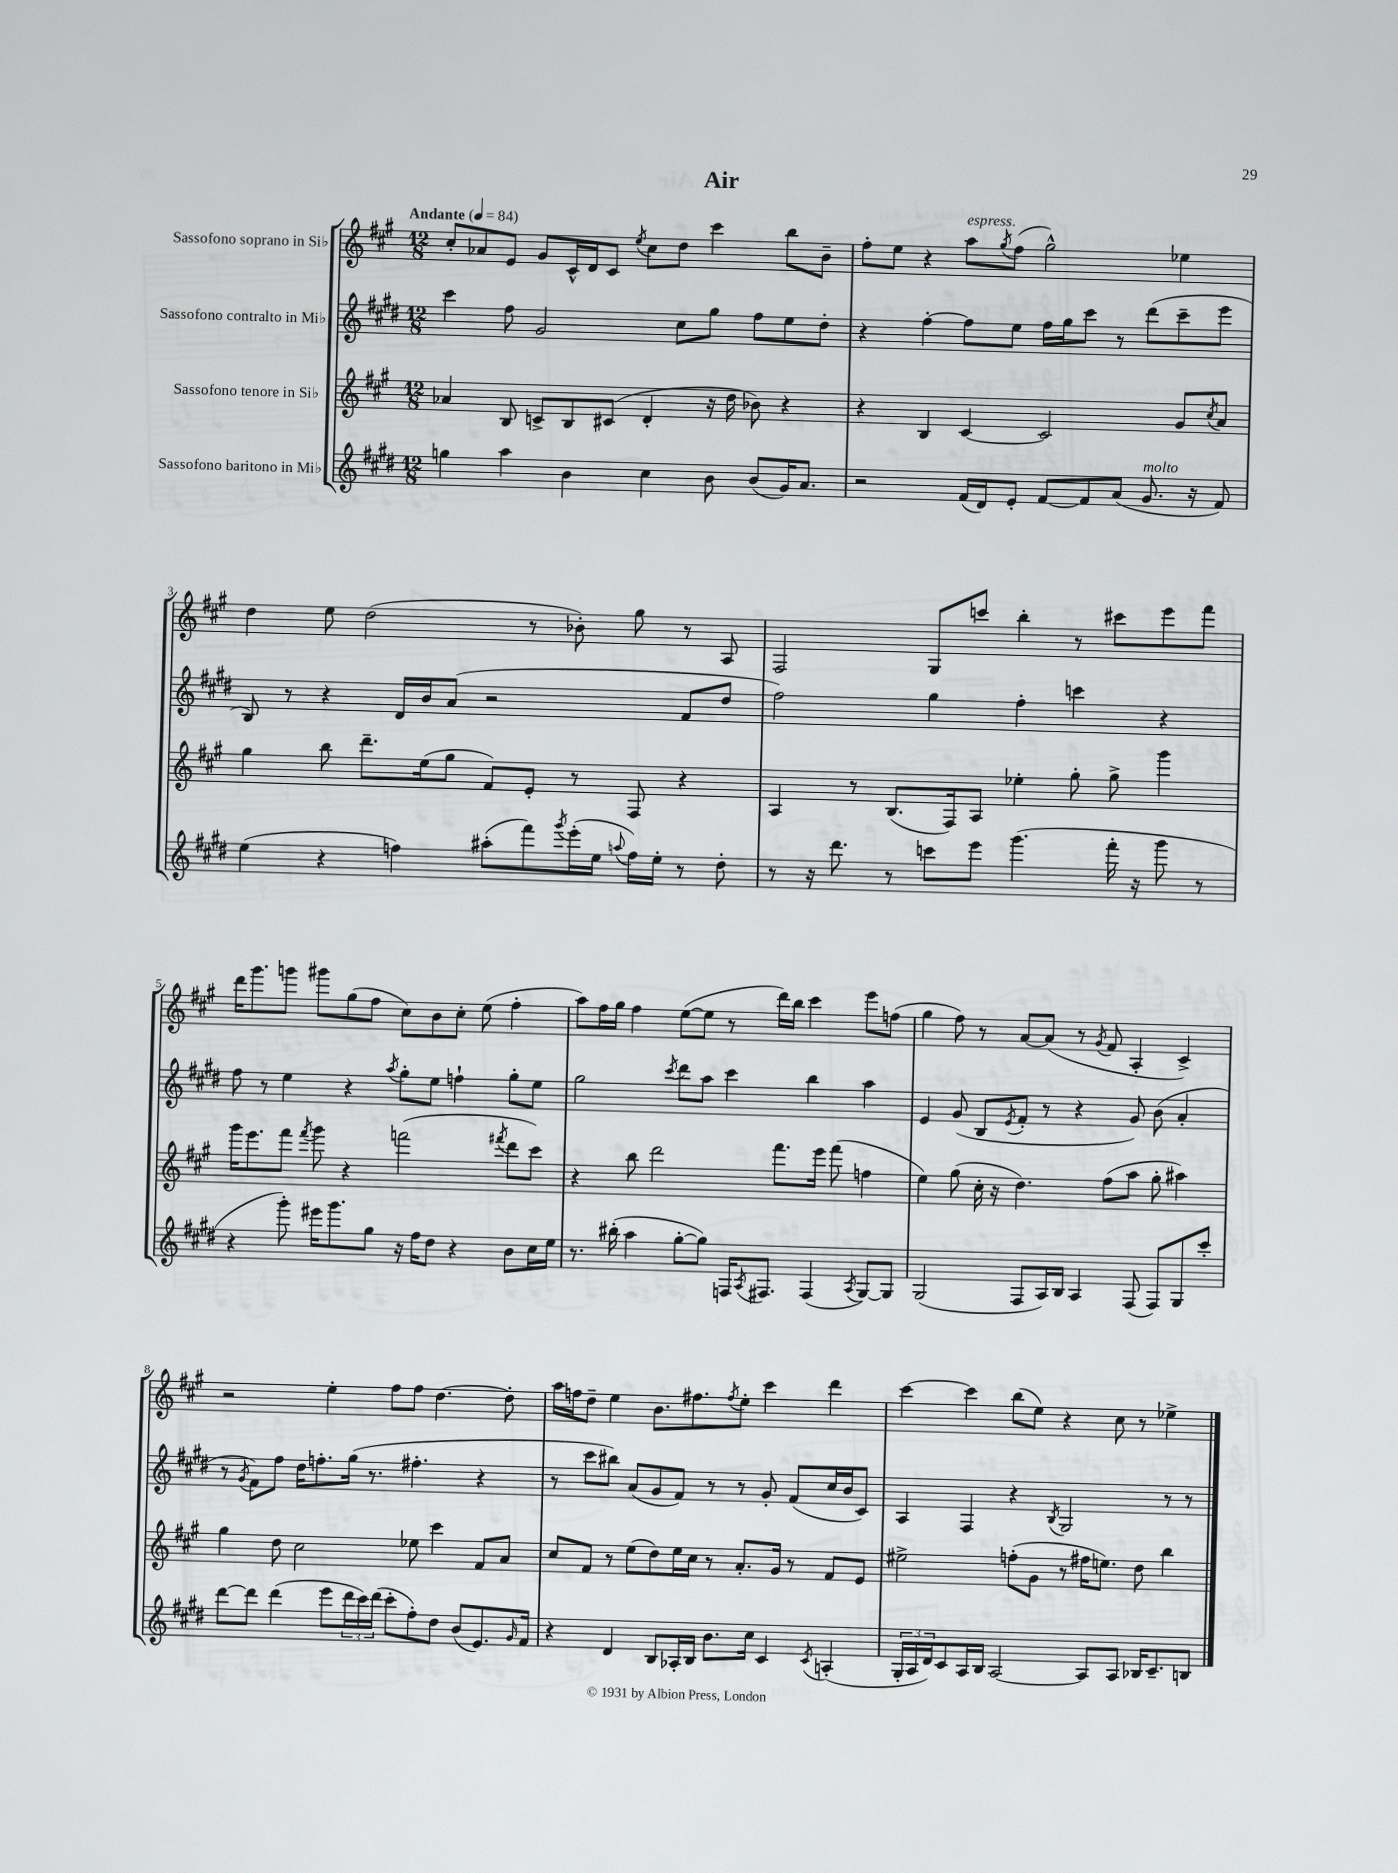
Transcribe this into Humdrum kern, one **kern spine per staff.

**kern	**kern	**kern	**kern
*staff4	*staff3	*staff2	*staff1
*clefG2	*clefG2	*clefG2	*clefG2
*k[f#c#g#d#]	*k[f#c#g#]	*k[f#c#g#d#]	*k[f#c#g#]
*M12/8	*M12/8	*M12/8	*M12/8
*MM84	*MM84	*MM84	*MM84
4gg	4a-	4ccc#	8cc#'
.	.	.	8a-
4aa	8B	8ff#	8e
.	8c^	2g#	8g#
4b	8B	.	16c#^^
.	.	.	16d
.	(8c#	.	8c#
.	.	.	8qee
4cc#	4d'	.	8cc#
.	.	8cc#	8dd
8b	16r	8gg#	4ccc#
.	16dd	.	.
(8b	8b-)	8ff#	.
16g#)	4r	8ee	8bb
8.a	.	.	.
.	.	8dd#'	8b~
=	=	=	=
2r	4r	4r	8ff#'
.	.	.	8ee
.	4B	[4ff#'	4r
(16f#	[4c#	8ff#]	8aa
16d#)	.	.	.
.	.	.	8qgg#
8e'	.	8ee	(8ff#
[8f#	2c#]	16ff#	2gg#^^)
.	.	16gg#	.
8f#]	.	8ccc#	.
(8a	.	8r	.
8.g#	.	(8ddd#	.
.	8g#	8ccc#~	4ee-
16r	.	.	.
.	8qcc#	.	.
8f#)	8a	8eee	.
=	=	=	=
(4ee	4gg#	8B)	4dd
.	.	8r	.
4r	8bb	4r	8ee
.	8.ddd~	.	(2dd
4ff)	.	16d#	.
.	(16ee	16b	.
.	8gg#	(8a	.
(8aa#'	8f#)	2r	.
8fff#)	8e'	.	8r
8qggg#	.	.	.
(16eee'	8r	.	8b-')
16ee	.	.	.
8qqaa	.	.	.
16ff)	8F#	.	8gg#
16ee'	.	.	.
8r	4r	8f#	8r
8dd#'	.	8dd#	8A
=	=	=	=
8r	4A	2ff#)	2F#
16r	.	.	.
8.ddd#	.	.	.
.	8r	.	.
8r	(8.B	.	.
8ccc	.	4gg#	8G#
.	16F#)	.	.
8eee	8A	.	8ccc
(4.ggg#	4ee-'	4ff#'	4bb'
.	8gg#'	4ccc	8r
16fff#'	8gg#^	.	8ccc#
16r	.	.	.
8ggg#	4ggg#	4r	8eee
8r	.	.	8fff#
=	=	=	=
4r	16ggg#	8ff#	16ddd
.	8.eee	.	8.ggg#
.	.	8r	.
8ggg#')	8fff#	4ee	8ggg
.	8qfff#	.	.
16eee#	8ggg#	.	8ggg#
8.ggg#	.	.	.
.	4r	4r	(8gg#
8gg#	.	.	8ff#
.	.	8qaa	.
16r	(2fff	8gg#'	8cc#)
16ff#	.	.	.
8dd#	.	8ee	8b
4r	.	4ff`	8cc#'
.	.	.	(8ee
.	8qfff#	.	.
8b	8ddd	8gg#'	4ff#'
16cc#	8ccc#)	8ee	.
16ee	.	.	.
=	=	=	=
8.r	4r	2gg#	8aa)
.	.	.	16ff#
(16bb#'	.	.	16gg#
4aa	8bb	.	4ff#
.	2ddd	.	.
.	.	8qccc#	.
[8gg#'	.	8ddd#	([8ee
8gg#])	.	8aa	8ee]
16F	.	4ccc#	8r
8qA	.	.	.
8.F#	.	.	.
.	8.fff#	.	16ddd)
.	.	.	16bb
(4F#	.	4bb	4ccc#
.	16eee	.	.
.	(8fff#	.	.
8qA	.	.	.
[8G#)	4ff	4aa	8eee
8G#]	.	.	(8ff
=	=	=	=
(2G#	4ee)	4e	4gg#
.	(8gg#	(8g#	8ff#)
.	16cc#'	8B	8r
.	16r	.	.
.	.	8qe	.
8F#	4.dd)	8f#'	[8a
16A)	.	8r	(8a]
16B	.	.	.
4A	.	4r	8r
.	.	.	8qg#
.	(8ff#	.	8f#
(8F#	8aa	8g#)	4A'
8F#)	8gg#'	(8b	.
8G#	4aa#)	4a'	4c#^)
8ccc#'	.	.	.
=	=	=	=
[8ddd#	4gg#	8r	2r
.	.	8qg#	.
8ddd#]	.	8f#)	.
(4ddd#	8dd	8ff#	.
.	2cc#	16dd#	.
.	.	8.ff'	.
8eee	.	.	4ee'
24ddd#	.	(16gg#	.
24ccc#)	.	.	.
.	.	8.r	.
(24ddd#	.	.	.
8ccc#'	.	.	8ff#
8ff#')	8ee-	4.ff#'	8ff#
8dd#	4ccc#	.	[4.dd
(8b	.	.	.
8.e)	8f#	4r	.
.	8a	.	8dd']
16qqg#	.	.	.
16f#	.	.	.
=	=	=	=
4r	8cc#	8r	16aa
.	.	.	16ff
.	8f#	8ccc#	8dd~
4d#	8r	8bb#)	4ee
.	(8ee	(8a	.
8B	8dd)	8g#	8.b
16A-'	16ee	8f#)	.
16B	16cc#	.	8.ff#
8.b	8r	8r	.
.	.	.	8qff#
.	8.a'	8r	8ee'
16cc#	.	.	.
4c#	.	8g#'	4ccc#
.	16g#	.	.
.	8r	(8f#	.
8qc#	.	.	.
(4A'	8f#	16cc#	4ddd
.	.	16b	.
.	8e	8c#)	.
=	=	=	=
24G#'	2ee#^	4A	[4ccc#
24A	.	.	.
24d#)	.	.	.
8c#	.	.	.
16A	.	4F#	4ccc#]
16B	.	.	.
[2A	.	.	.
.	(8ff'	4r	(8bb
.	8g#	.	8ee)
.	.	8qB	.
.	8r	2G#	4r
8A]	16ff#	.	.
.	8.ee)	.	.
8A	.	.	8cc#
16B-	8dd	.	8r
8.c#~	.	.	.
.	4bb	8r	4ee-^
8B	.	8r	.
==	==	==	==
*-	*-	*-	*-
